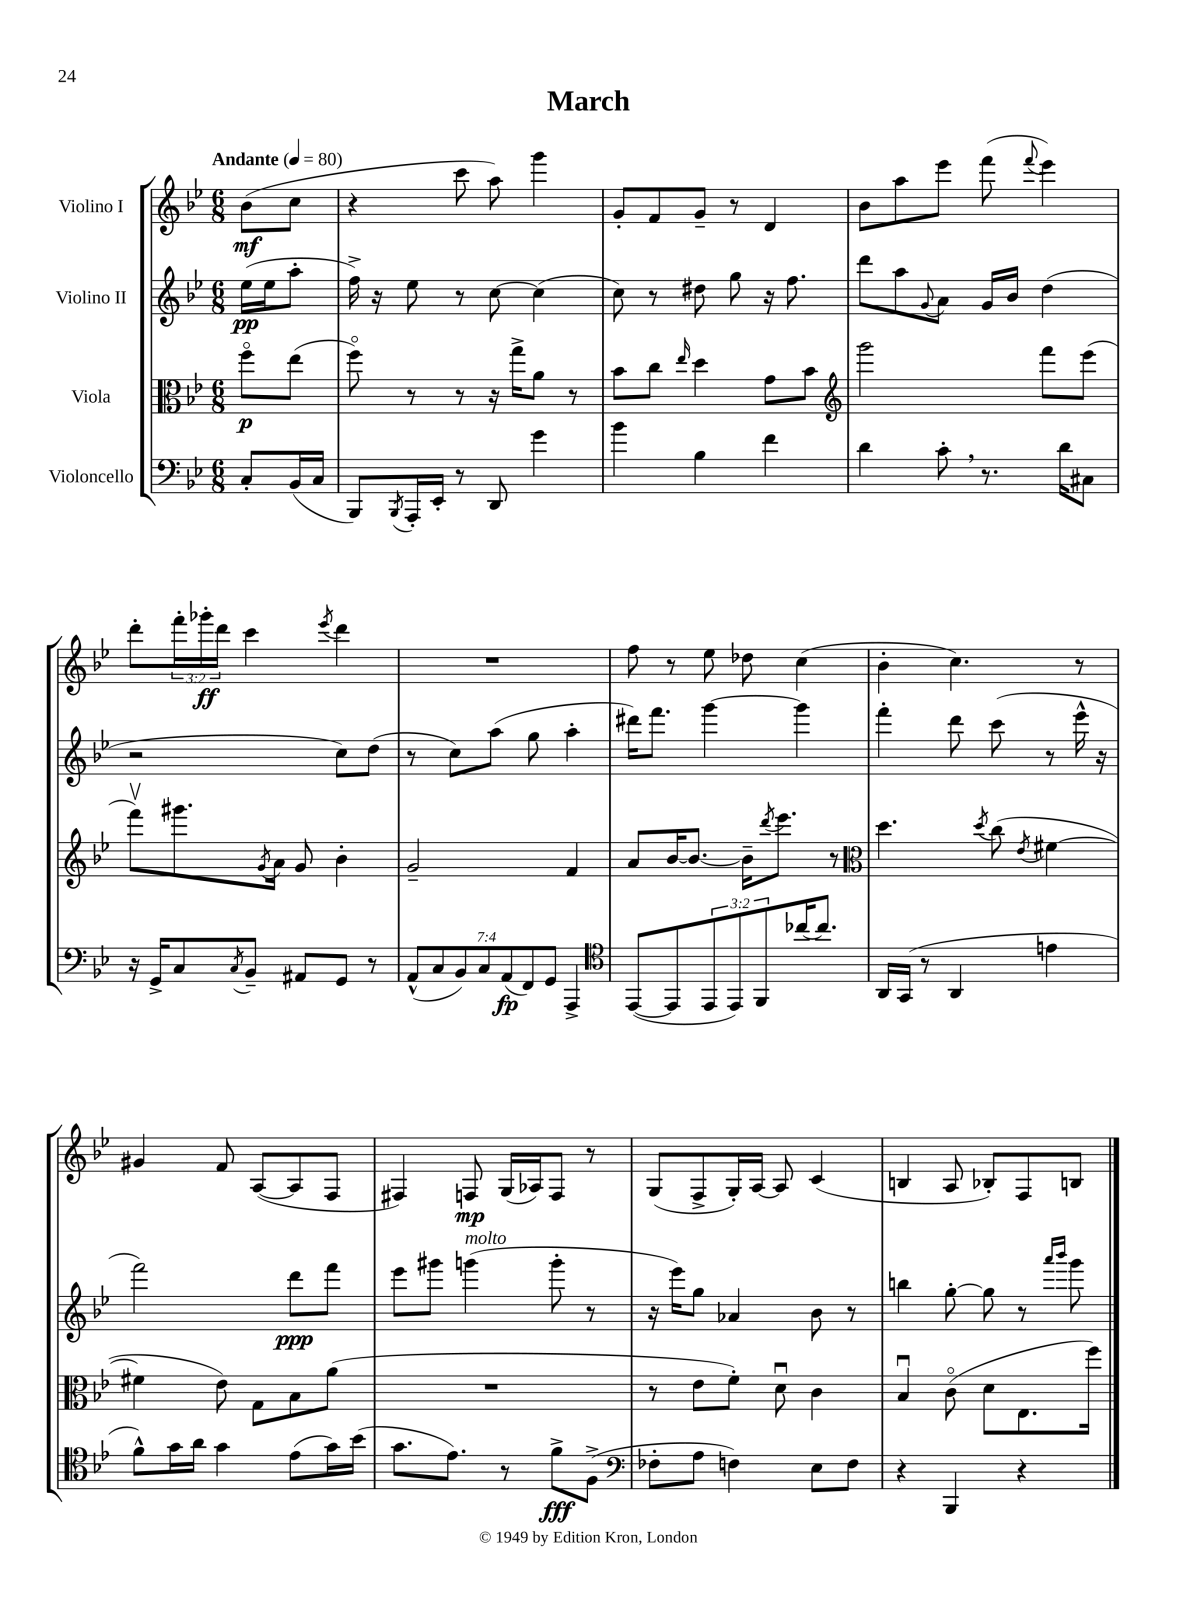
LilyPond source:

\header { title = "March" }
<<
\new StaffGroup <<
\new Staff = "s0" \with { instrumentName = "Violino I" } {
    \clef treble \key bes \major \numericTimeSignature \time 6/8 \override Staff.TupletNumber.text = #tuplet-number::calc-fraction-text \partial 4 \tempo "Andante" 4 = 80
    bes'8\mf( c''8 |
    r4 c'''8 a''8) g'''4 |
    g'8-. f'8 g'8-- r8 d'4 |
    bes'8 a''8 ees'''8 f'''8( \appoggiatura { f'''8 } ees'''4) |
    d'''8-. \tuplet 3/2 { f'''16-. ges'''16-.\ff d'''16 } c'''4 \acciaccatura { ees'''8 } d'''4 |
    R2. |
    f''8 r8 ees''8 des''8 c''4( |
    bes'4-. c''4.) r8 |
    gis'4 f'8 a8~( a8 f8 |
    fis4) f8\mp g16( aes16) f8 r8 |
    g8( f8-> g16-.) a16~ a8 c'4( |
    b4 a8 bes8-.) f8 b8 \bar "|." |
}
\new Staff = "s1" \with { instrumentName = "Violino II" } {
    \clef treble \key bes \major \numericTimeSignature \time 6/8 \partial 4
    ees''16\pp( ees''16 a''8-. |
    f''16->) r16 ees''8 r8 c''8~ c''4( |
    c''8) r8 dis''8 g''8 r16 f''8. |
    d'''8 a''8 \appoggiatura { g'8 } a'8 g'16 bes'16 d''4( |
    r2 c''8) d''8( |
    r8 c''8) a''8( g''8 a''4-. |
    dis'''16) f'''8. g'''4~ g'''4 |
    f'''4-. d'''8 c'''8( r8 ees'''16-^ r16 |
    f'''2) d'''8\ppp f'''8 |
    ees'''8 gis'''8 g'''4^\markup { \italic "molto" }( g'''8-. r8 |
    r16 ees'''16) g''8 aes'4 bes'8 r8 |
    b''4 g''8~-. g''8 r8 \grace { a'''16 bes'''16 } g'''8 \bar "|." |
}
\new Staff = "s2" \with { instrumentName = "Viola" } {
    \clef alto \key bes \major \numericTimeSignature \time 6/8 \partial 4
    f''8\flageolet\p ees''8( |
    f''8\flageolet) r8 r8 r16 g''16-> a'8 r8 |
    bes'8 c''8 \grace { ees''16 } d''4 g'8 bes'8 |
    \clef treble g'''2 f'''8 ees'''8( |
    f'''8\upbow) gis'''8. \acciaccatura { g'8 } a'16 g'8 bes'4-. |
    g'2-- f'4 |
    a'8 bes'16~ bes'8.~ bes'16-- \acciaccatura { d'''8 } ees'''8. r8 |
    \clef alto d''4. \acciaccatura { d''8 } c''8( \acciaccatura { ees'8 } fis'4~ |
    fis'4 ees'8) g8 bes8 a'8( |
    R2. |
    r8 ees'8 f'8-.) d'8\downbow c'4 |
    bes4\downbow c'8\flageolet( d'8 ees8. f''16) \bar "|." |
}
\new Staff = "s3" \with { instrumentName = "Violoncello" } {
    \clef bass \key bes \major \numericTimeSignature \time 6/8 \override Staff.TupletNumber.text = #tuplet-number::calc-fraction-text \partial 4
    c8-. bes,16( c16 |
    bes,,8) \acciaccatura { bes,,8 } a,,16-. ees,16-. r8 d,8 g'4 |
    bes'4 bes4 f'4 |
    d'4 c'8-. \breathe r8. d'16 cis8 |
    r16 g,16-> c8 \acciaccatura { c8 } bes,8-- ais,8 g,8 r8 |
    \tuplet 7/4 { a,8-^( c8 bes,8) c8 a,8\fp( f,8) g,8 } a,,4-> |
    \clef tenor ees,8~( ees,8 \tuplet 3/2 { ees,8 ees,8) f,8 } ces''16~ ces''8. |
    a,16 g,16( r8 a,4 e'4 |
    f'8-^) g'16 a'16 g'4 ees'8( g'16) bes'16( |
    g'8. ees'8.) r8 f'8->\fff f8->( |
    \clef bass fes8-. a8 f4) ees8 f8 |
    r4 bes,,4 r4 \bar "|." |
}
>>
>>
\layout { \context { \Score \remove "Bar_number_engraver" } }
